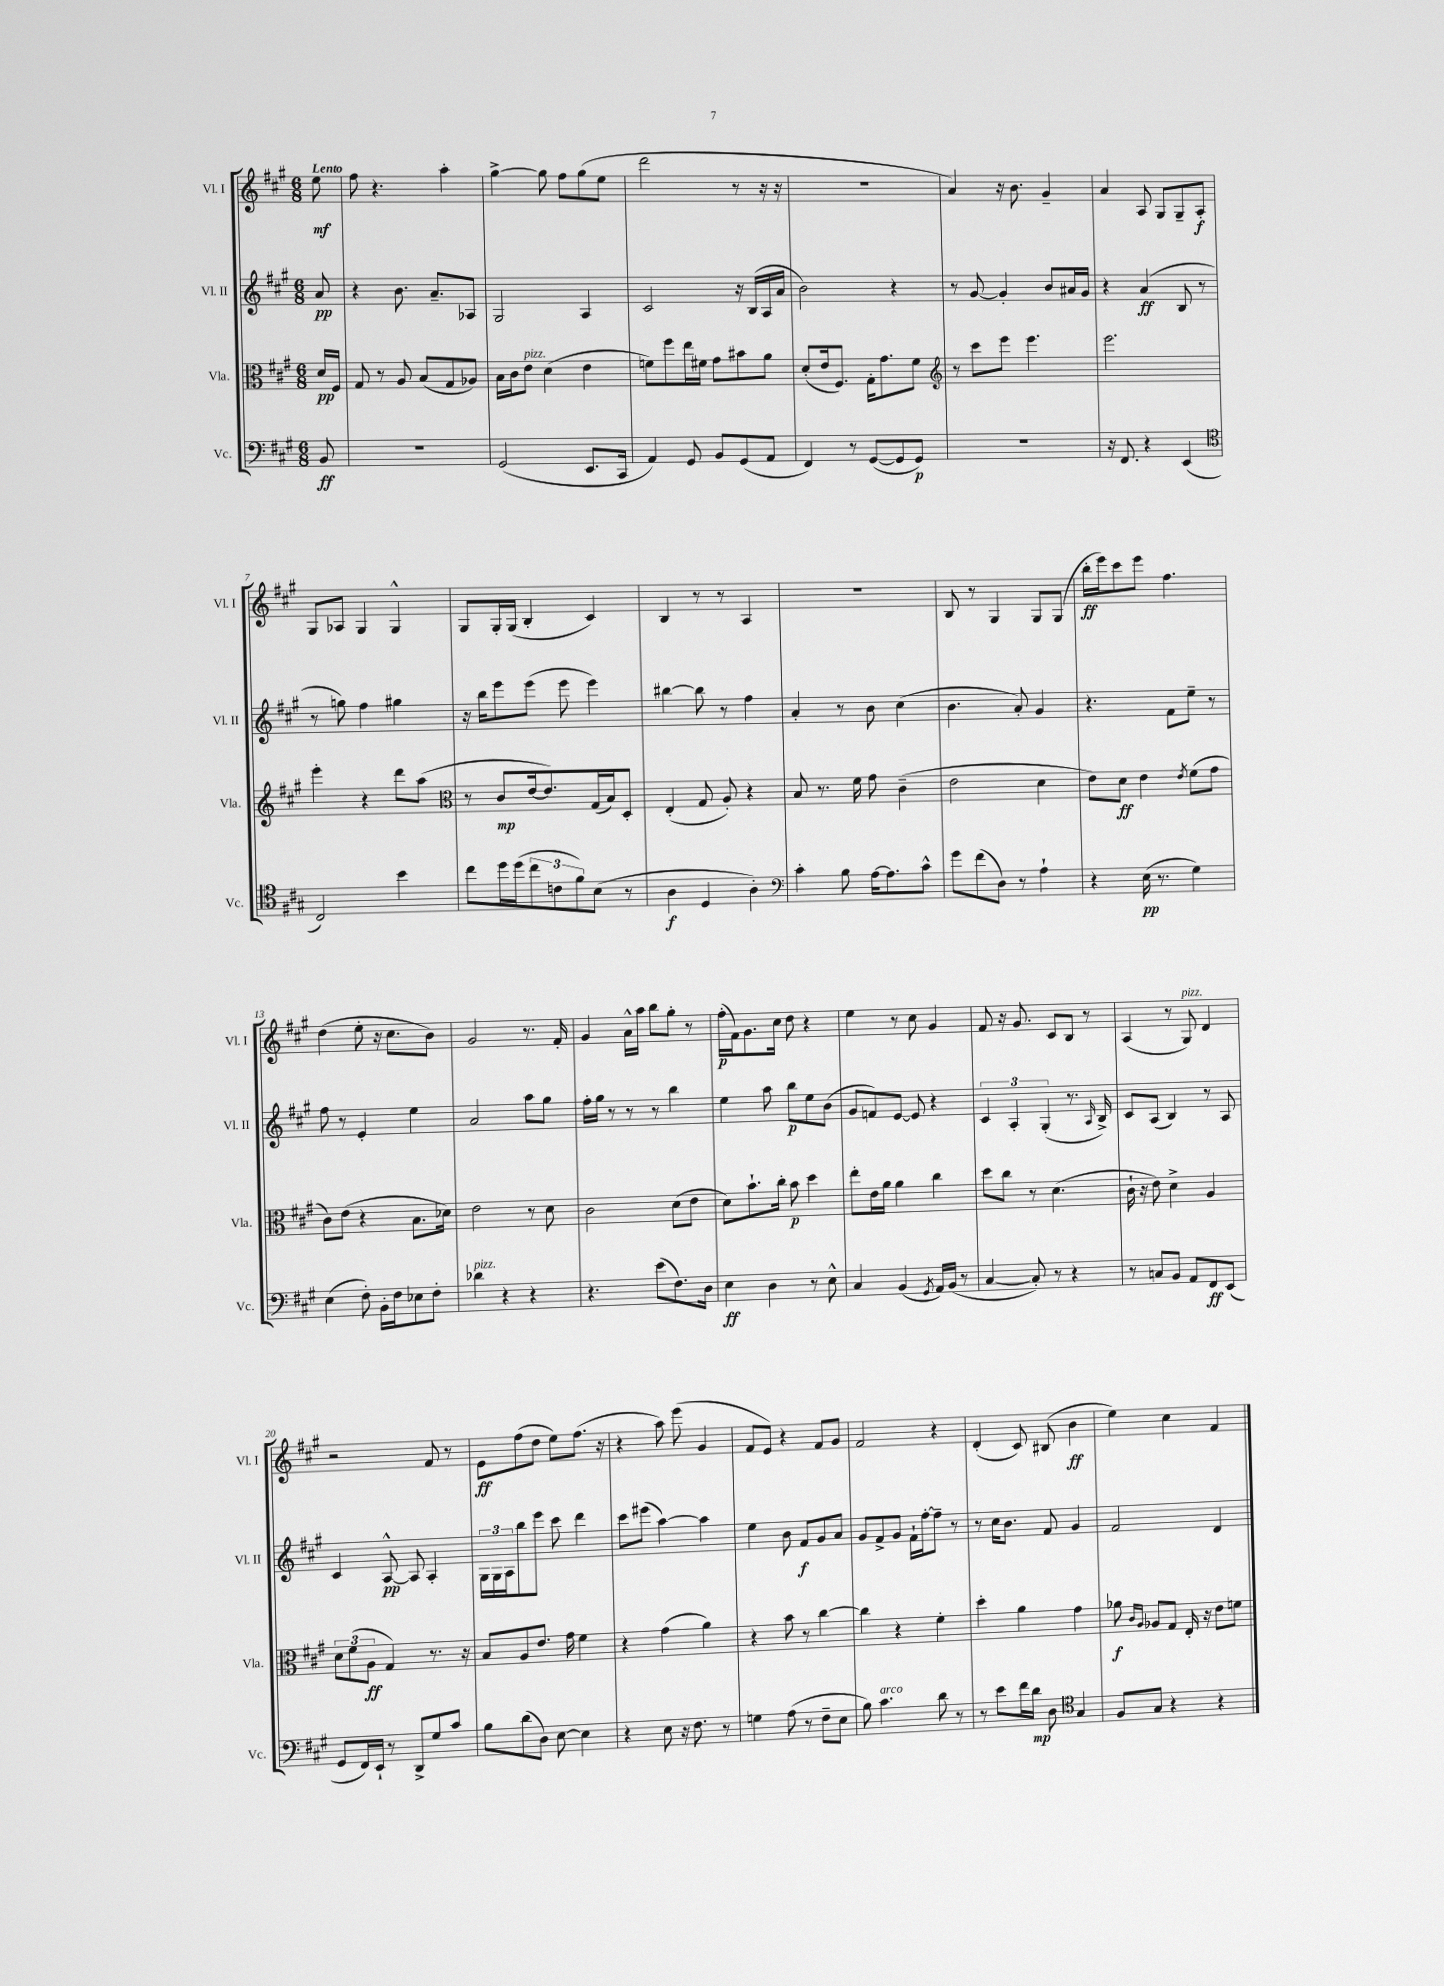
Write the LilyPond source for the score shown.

<<
\new StaffGroup <<
\new Staff = "s0" \with { instrumentName = "Vl. I" shortInstrumentName = "Vl. I" } {
    \clef treble \key a \major \numericTimeSignature \time 6/8 \partial 8 \tempo "Lento"
    e''8\mf |
    fis''8 r4. a''4-. |
    gis''4~-> gis''8 fis''8 gis''8( e''8 |
    d'''2 r8 r16 r16 |
    R2. |
    a'4) r16 b'8. gis'4-- |
    a'4 a8 gis8 gis8-- a8-.\f |
    gis8 aes8 gis4 gis4-^ |
    gis8 gis16-. gis16( b4-. cis'4) |
    b4 r8 r8 a4 |
    R2. |
    b8 r8 gis4 gis8 gis8( |
    b''16-.\ff e'''16) cis'''8 e'''8 fis''4. |
    d''4( e''8-. r16 cis''8. b'8) |
    gis'2 r8. fis'16-. |
    gis'4 a'16-^ a''16 b''8 gis''8-. r8 |
    fis''16-.\p( fis'16) gis'8. cis''16 d''8 r4 |
    e''4 r8 cis''8 gis'4 |
    fis'8 r16 gis'8. cis'8 b8 r8 |
    a4( r8 gis8^\markup { \italic "pizz." }) d'4 |
    r2 fis'8 r8 |
    e'8\ff fis''8( d''8 e''8) fis''8.( r16 |
    r4 a''8) e'''8( gis'4 |
    fis'8 e'8) r4 fis'8 gis'8 |
    fis'2 r4 |
    d'4-.( cis'8) bis8( b'4\ff |
    e''4) cis''4 fis'4 \bar "|." |
}
\new Staff = "s1" \with { instrumentName = "Vl. II" shortInstrumentName = "Vl. II" } {
    \clef treble \key a \major \numericTimeSignature \time 6/8 \partial 8
    a'8\pp |
    r4 b'8. a'8.-- aes8 |
    gis2 a4 |
    cis'2 r16 b16( a16 a'16 |
    b'2) r4 |
    r8 gis'8~ gis'4-. b'8 ais'16 gis'16 |
    r4 a'4\ff( b8 r8 |
    r8 g''8) fis''4 gis''4 |
    r16 b''16 e'''8 e'''8( e'''8 e'''4) |
    bis''4~ bis''8 r8 fis''4 |
    a'4-. r8 b'8 cis''4( |
    b'4. a'8-.) gis'4 |
    r4. fis'8 e''8-- r8 |
    fis''8 r8 e'4-. e''4 |
    a'2 a''8 gis''8 |
    fis''16-. gis''16 r8 r8 r8 b''4 |
    e''4 a''8 b''8\p e''8 b'8( |
    gis'8 f'8) e'8~ e'8 r4 |
    \tuplet 3/2 { cis'4 a4-. gis4-.( } r8. \grace { a16 } b16->) |
    cis'8 a8( b4) r8 a8 |
    cis'4 a8~-^\pp a8 a4-. |
    \tuplet 3/2 { gis16 gis16 a16 } b''8 e'''8 cis'''8 d'''4 |
    cis'''8 eis'''8( a''4~) a''4 |
    e''4 b'8 fis'8\f gis'8 a'8 |
    gis'8 fis'8-> gis'8 fis'16-! fis''16~-. fis''8-- r8 |
    r8 cis''16 b'8. fis'8 gis'4 |
    fis'2 d'4 \bar "|." |
}
\new Staff = "s2" \with { instrumentName = "Vla." shortInstrumentName = "Vla." } {
    \clef alto \key a \major \numericTimeSignature \time 6/8 \partial 8
    d'16\pp fis16 |
    gis8 r8 a8 b8( gis8 aes8) |
    b16 cis'16 e'8^\markup { \italic "pizz." } d'4( e'4 |
    f'8) fis''8 e''16 fis'16 gis'8 bis'8 a'8 |
    d'8-.( e'16 fis8.) gis16-. gis'8. fis'8 |
    \clef treble r8 cis'''8 e'''8 e'''4. |
    e'''2. |
    e'''4-. r4 d'''8 a''8( |
    \clef alto r8 cis'8\mp e'16~ e'8.) gis16( b16) d8-. |
    e4-.( gis8 a8-.) r4 |
    b8 r8. fis'16 gis'8 cis'4--( |
    e'2 d'4 |
    e'8) d'8\ff e'4 \acciaccatura { e'8 } fis'8( gis'8 |
    cis'8) e'8( r4 b8. des'16) |
    e'2 r8 d'8 |
    cis'2 d'8( e'8 |
    d'8) b'8.-! cis''16-. b'8\p d''4 |
    e''8-. e'16 a'16 a'4 cis''4 |
    d''8 cis''8 r8 d'4.( |
    cis'16-! r16 e'8) d'4-> a4 |
    \tuplet 3/2 { d'8 fis'8( a8\ff } gis4) r8. r16 |
    b8 a8 e'8. gis'16 fis'4 |
    r4 gis'4( a'4) |
    r4 b'8 r8 cis''4~ |
    cis''4 r4 fis'4-. |
    d''4-. a'4 gis'4 |
    aes'8\f \grace { cis'16 a16 } aes8 gis8 e16-. r16 e'8 f'8 \bar "|." |
}
\new Staff = "s3" \with { instrumentName = "Vc." shortInstrumentName = "Vc." } {
    \clef bass \key a \major \numericTimeSignature \time 6/8 \partial 8
    b,8\ff |
    R2. |
    gis,2( e,8. cis,16 |
    a,4) gis,8 b,8 gis,8( a,8 |
    fis,4) r8 gis,8~( gis,8 gis,8\p) |
    R2. |
    r16 fis,8. r4 e,4( |
    \clef tenor cis2) b'4 |
    cis''8 d''16 d''16( \tuplet 3/2 { cis''8 c'8 fis'8) } b8( r8 |
    a4\f d4 a4-.) |
    \clef bass cis'4-. b8 a16~ a8. cis'8-^ |
    gis'8 fis'8( d8) r8 a4-! |
    r4 e16\pp( r8. gis4) |
    e4( fis8-.) b,16-. fis16 ees8 fis8-. |
    des'4^\markup { \italic "pizz." } r4 r4 |
    r4. e'8( fis8.) d16 |
    e4\ff d4 r8 e8-^ |
    cis4 b,4( \acciaccatura { gis,8 } a,16) b,16( r8 |
    cis4~ cis8-.) r8 r4 |
    r8 c8 b,8 a,8 fis,8\ff e,8( |
    gis,8 fis,16) e,16-! r8 d,8-> gis8 cis'8 |
    b8 d'8( d8) e8~ e4 |
    r4 e8 r16 fis8. r8 |
    g4 a8( r8 fis8-- e8 |
    b8) cis'4.^\markup { \italic "arco" } d'8 r8 |
    r8 e'8 fis'16 d'16\mp d8 \clef tenor gis4 |
    fis8 gis8 r4 r4 \bar "|." |
}
>>
>>
